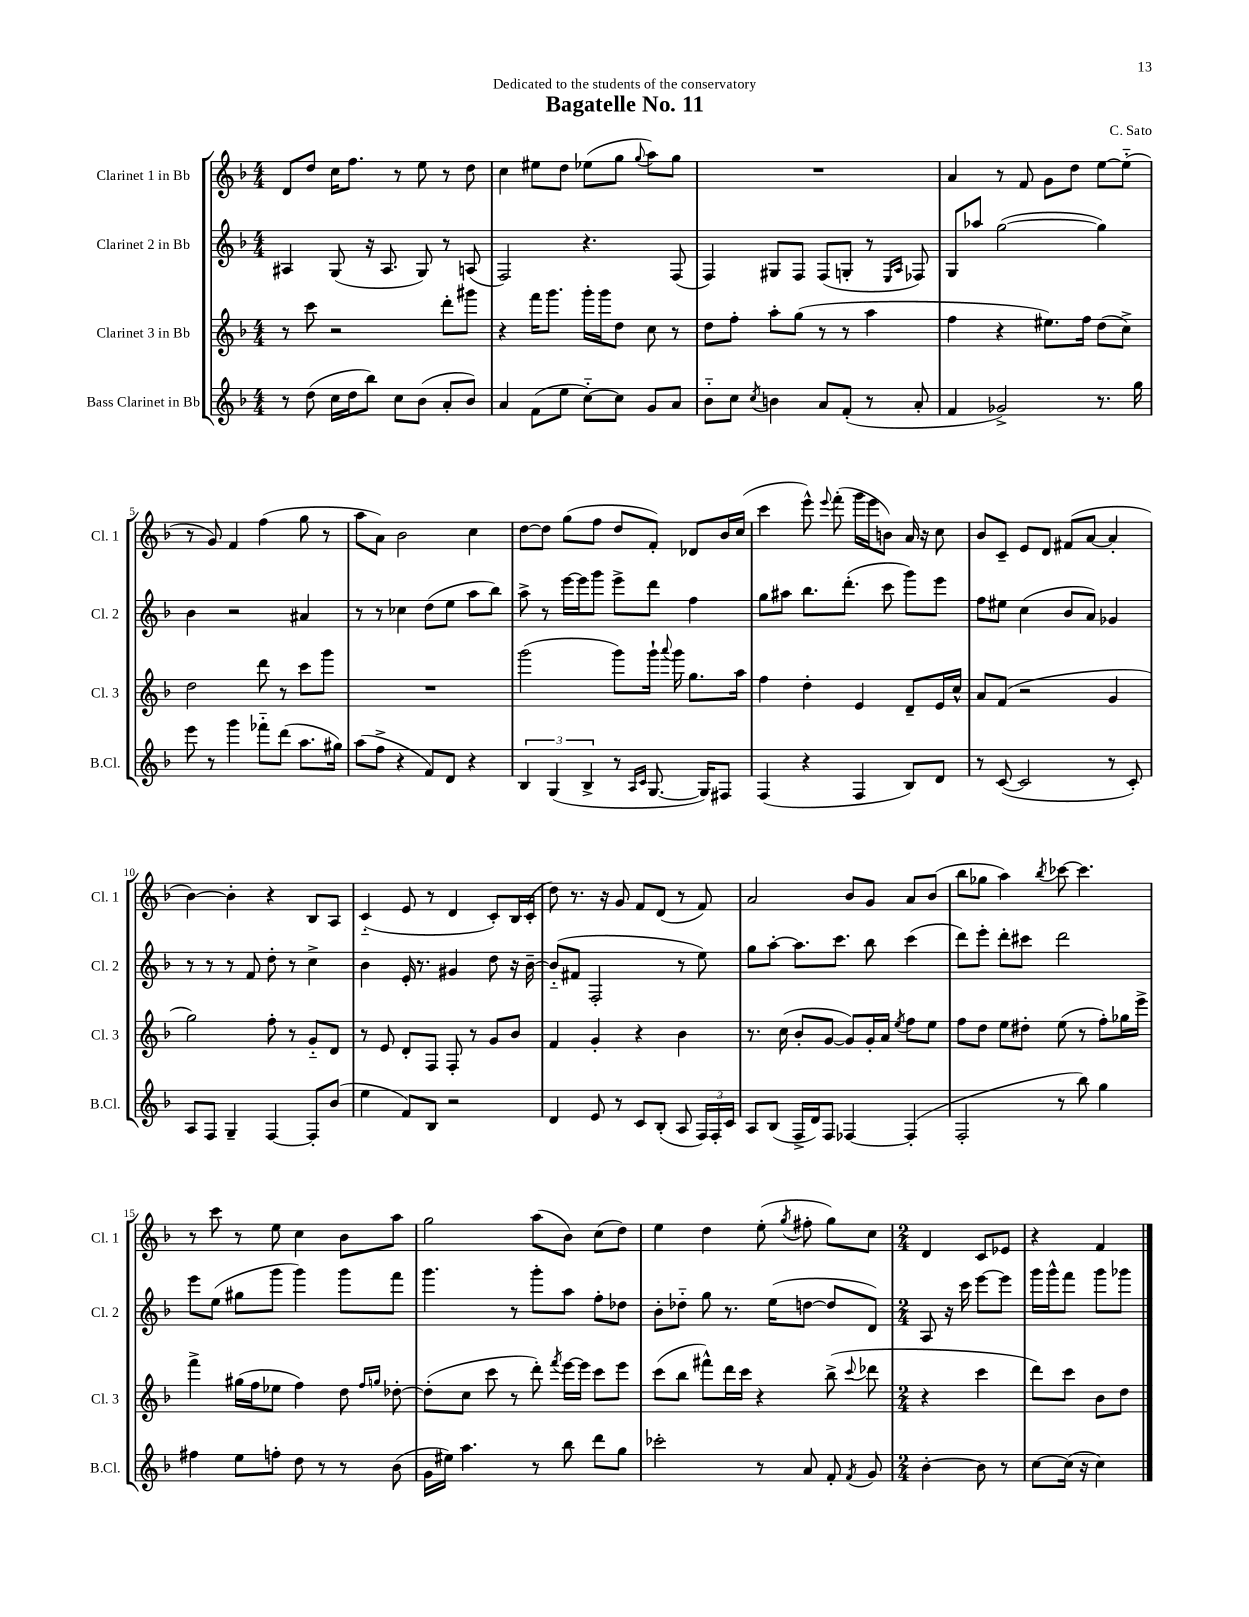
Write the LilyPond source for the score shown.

\header { title = "Bagatelle No. 11" composer = "C. Sato" dedication = "Dedicated to the students of the conservatory" }
<<
\new StaffGroup <<
\new Staff = "s0" \with { instrumentName = "Clarinet 1 in Bb" shortInstrumentName = "Cl. 1" } {
    \clef treble \key f \major \numericTimeSignature \time 4/4
    \autoBeamOff d'8[ d''8] c''16[ f''8.] r8 e''8 r8 d''8 |
    c''4 eis''8[ d''8] ees''8[( g''8] \appoggiatura { g''8 } a''8[) g''8] |
    R1 |
    a'4 r8 f'8 g'8[ d''8] e''8[~ e''8]-_( |
    r8 g'8) f'4 f''4( g''8 r8 |
    a''8[ a'8]) bes'2 c''4 |
    d''8[~ d''8] g''8[( f''8] d''8[ f'8]-.) des'8[ bes'16 c''16]( |
    c'''4 e'''8-^) \appoggiatura { e'''8 } f'''8-.( g'''16[ e'''16 b'8]) a'16 r16 c''8 |
    bes'8[ c'8]-- e'8[ d'8] fis'8[( a'8]~ a'4-. |
    bes'4~) bes'4-. r4 bes8[ a8] |
    c'4-_( e'8 r8 d'4 c'8[-.) bes16 c'16]-.( |
    d''8) r8. r16 g'8 f'8[ d'8]( r8 f'8) |
    a'2 bes'8[ g'8] a'8[ bes'8]( |
    bes''8[ ges''8] a''4) \acciaccatura { bes''8 } ces'''8~ ces'''4. |
    r8 c'''8 r8 e''8 c''4 bes'8[ a''8] |
    g''2 a''8[( bes'8]) c''8[( d''8]) |
    e''4 d''4 e''8-.( \acciaccatura { g''8 } fis''8-. g''8[) c''8] |
    \numericTimeSignature \time 2/4 d'4 c'8[ ees'8] |
    r4 f'4 \bar "|." |
}
\new Staff = "s1" \with { instrumentName = "Clarinet 2 in Bb" shortInstrumentName = "Cl. 2" } {
    \clef treble \key f \major \numericTimeSignature \time 4/4
    \autoBeamOff ais4 g8( r16 ais8. g8) r8 a8( |
    f2) r4. f8( |
    f4) gis8[ f8] f8[( g8]-. r8 \grace { e16[ a16] } fes8) |
    g8[ aes''8] g''2~( g''4) |
    bes'4 r2 ais'4 |
    r8 r8 ces''4 d''8[( e''8] a''8[ bes''8]) |
    a''8-> r8 e'''16[~ e'''16 g'''8] e'''8[-> d'''8] f''4 |
    g''8[ ais''8] bes''8.[ d'''8.]-.( c'''8 g'''8[) e'''8] |
    f''8[ eis''8] c''4( bes'8[ a'8]) ges'4 |
    r8 r8 r8 f'8 d''8-. r8 c''4-> |
    bes'4 e'16-. r8. gis'4 d''8 r16 bes'16~-- |
    bes'8[-_( fis'8] f2-. r8 e''8) |
    g''8[ a''8]~-. a''8.[ c'''8.] bes''8 c'''4( |
    d'''8[) e'''8]-. d'''8[-. cis'''8] d'''2 |
    e'''8[ e''8]( gis''8[ g'''8] g'''4) g'''8[ f'''8] |
    g'''4. r8 g'''8[-. a''8] f''8[-. des''8] |
    bes'8[-. des''8]-_ g''8 r8. e''16[( d''8]~ d''8[ d'8]) |
    \numericTimeSignature \time 2/4 a8 r16 c'''16 e'''8[~ e'''8] |
    g'''16[ g'''16-^ f'''8] g'''8[ ges'''8] \bar "|." |
}
\new Staff = "s2" \with { instrumentName = "Clarinet 3 in Bb" shortInstrumentName = "Cl. 3" } {
    \clef treble \key f \major \numericTimeSignature \time 4/4
    \autoBeamOff r8 c'''8 r2 d'''8[-. gis'''8] |
    r4 f'''16[ g'''8.] g'''16[-. g'''16 d''8] c''8 r8 |
    d''8[ f''8]-. a''8[-. g''8]( r8 r8 a''4 |
    f''4 r4 eis''8.[) f''16] d''8[( c''8]->) |
    d''2 d'''8 r8 c'''8[ g'''8] |
    R1 |
    g'''2( g'''8[) g'''16]-! \appoggiatura { a'''8 } g'''16 g''8.[ a''16] |
    f''4 d''4-. e'4 d'8[-- e'16 c''16]-^ |
    a'8[ f'8]( r2 g'4 |
    g''2) f''8-. r8 g'8[-_ d'8] |
    r8 e'8 d'8[-. f8] f8-. r8 g'8[ bes'8] |
    f'4 g'4-. r4 bes'4 |
    r8. c''16( bes'8[-. g'8]~ g'8[) g'16-. a'16] \acciaccatura { e''8 } f''8[ e''8] |
    f''8[ d''8] e''8[ dis''8]-. e''8( r8 f''8[-.) ges''16 e'''16]-> |
    f'''4-> gis''16[( f''16 ees''8] f''4) d''8 \grace { f''16[ g''16] } des''8~-. |
    des''8[-.( c''8] c'''8 r8 d'''8-.) \acciaccatura { f'''8 } e'''16[~ e'''16] c'''8[ e'''8] |
    c'''8[( bes''8] fis'''8[-^) d'''16 c'''16] r4 bes''8->( \appoggiatura { c'''8 } des'''8 |
    \numericTimeSignature \time 2/4 r4 c'''4 |
    d'''8[) c'''8] bes'8[ d''8] \bar "|." |
}
\new Staff = "s3" \with { instrumentName = "Bass Clarinet in Bb" shortInstrumentName = "B.Cl." } {
    \clef treble \key f \major \numericTimeSignature \time 4/4
    \autoBeamOff r8 d''8( c''16[ d''16 bes''8]) c''8[ bes'8]( a'8[-. bes'8]) |
    a'4 f'8[( e''8] c''8[~-_) c''8] g'8[ a'8] |
    bes'8[-_ c''8] \acciaccatura { c''8 } b'4 a'8[ f'8]-.( r8 a'8-. |
    f'4 ges'2->) r8. g''16 |
    e'''8 r8 g'''4 fes'''8[-_ d'''8]( a''8.[ gis''16]) |
    a''8[( f''8]-> r4 f'8[) d'8] r4 |
    \tuplet 3/2 { bes4 g4( bes4-> } r8 \grace { a16[ c'16] } g8.~ g16[) fis8] |
    f4( r4 f4 bes8[) d'8] |
    r8 c'8~( c'2 r8 c'8-.) |
    a8[ f8] g4-- f4~ f8[-. bes'8]( |
    e''4 f'8[) bes8] r2 |
    d'4 e'8 r8 c'8[ bes8]-.( a8 \tuplet 3/2 { f16[) f16-. c'16] } |
    a8[ bes8]( f16[-> d'16) f8] fes4~ fes4-.( |
    f2-. r8 bes''8) g''4 |
    fis''4 e''8[ f''8]-. d''8 r8 r8 bes'8( |
    g'16[ eis''16]) a''4. r8 bes''8 d'''8[ g''8] |
    ces'''2-. r8 a'8 f'8-. \acciaccatura { f'8 } g'8 |
    \numericTimeSignature \time 2/4 bes'4~-. bes'8 r8 |
    c''8[~ c''16]( r16 c''4) \bar "|." |
}
>>
>>
